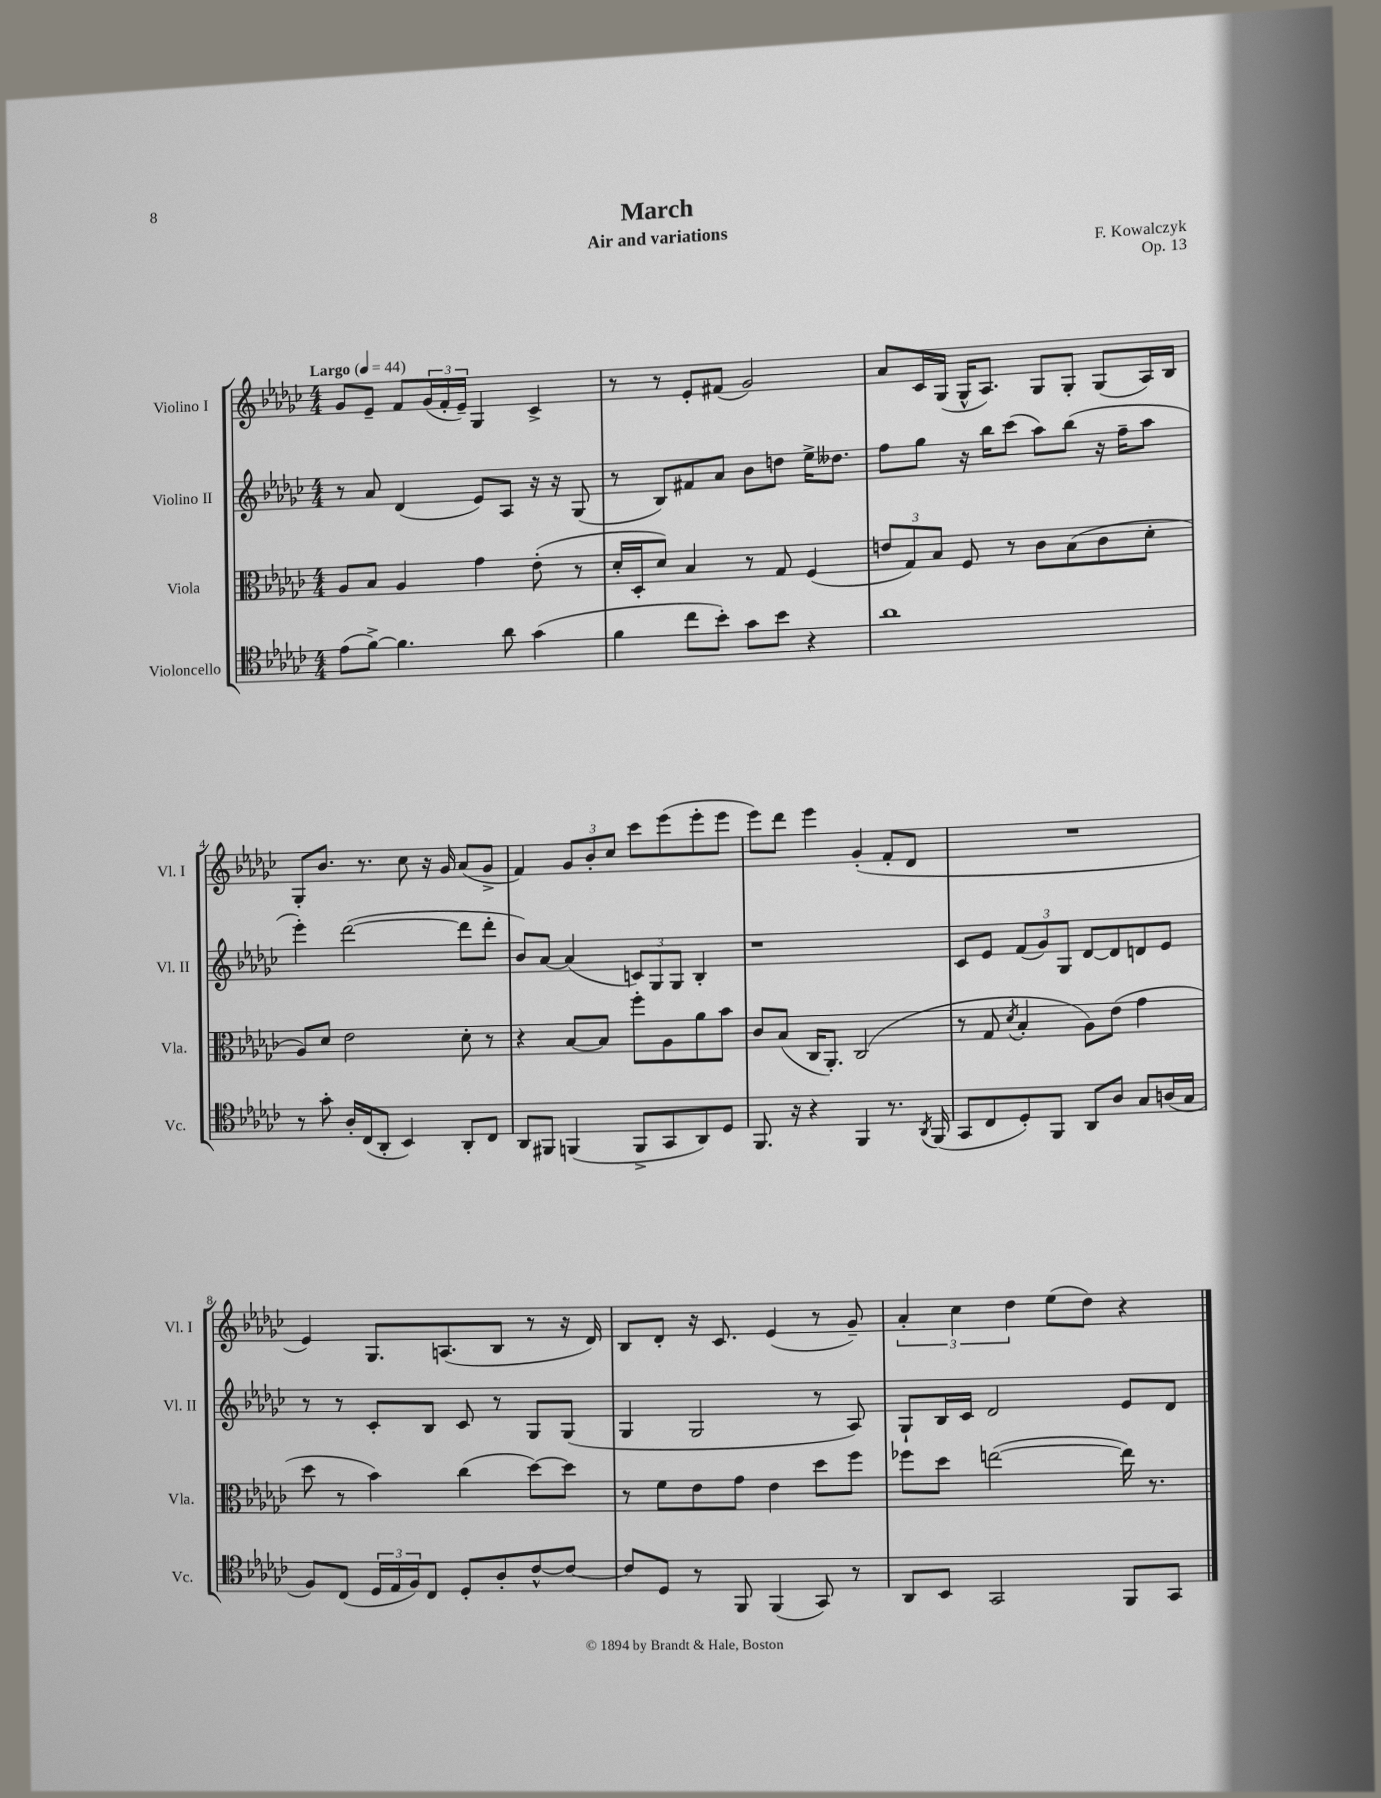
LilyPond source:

\header { title = "March" composer = "F. Kowalczyk" subtitle = "Air and variations" opus = "Op. 13" }
<<
\new StaffGroup <<
\new Staff = "s0" \with { instrumentName = "Violino I" shortInstrumentName = "Vl. I" } {
    \clef treble \key ges \major \numericTimeSignature \time 4/4 \tempo "Largo" 4 = 44
    ges'8 ees'8-- f'8 \tuplet 3/2 { ges'16( f'16-. ees'16--) } ges4 ces'4-> |
    r8 r8 ees'8-. fis'8( ges'2) |
    aes'8 ces'16 ges16( ges16-^ aes8.) ges8 ges8-. ges8( aes16) bes16 |
    ges8-. bes'8. r8. ces''8 r16 ges'16 aes'8( ges'8-> |
    f'4) \tuplet 3/2 { ges'8 bes'8-. ces''8 } ces'''8 ees'''8( ees'''8-. ees'''8 |
    ees'''8) des'''8 ees'''4 ges'4-.( f'8-. des'8 |
    R1 |
    ees'4) ges8. a8.( bes8 r8 r16 des'16) |
    bes8 des'8-. r16 ces'8. ees'4( r8 ges'8--) |
    \tuplet 3/2 { aes'4-. ces''4 des''4 } ees''8( des''8) r4 \bar "|." |
}
\new Staff = "s1" \with { instrumentName = "Violino II" shortInstrumentName = "Vl. II" } {
    \clef treble \key ges \major \numericTimeSignature \time 4/4
    r8 aes'8 des'4( ees'8) aes8 r16 r16 ges8( |
    r8 bes8) fis'8 aes'8 bes'8 d''8 ees''16-> deses''8. |
    f''8 ges''8 r16 bes''16 ces'''8( aes''8) bes''8( r16 f''16-- aes''8 |
    ees'''4-.) des'''2~( des'''8 des'''8-. |
    bes'8) aes'8~ aes'4( \tuplet 3/2 { c'8) ges8 ges8 } bes4-. |
    r1 |
    ces'8 ees'8 \tuplet 3/2 { f'8( ges'8) ges8 } des'8~ des'8 d'8 ees'8 |
    r8 r8 ces'8-. bes8 ces'8 r8 ges8 ges8( |
    ges4 ges2 r8 aes8) |
    ges8-! bes16 ces'16 des'2 ees'8 des'8 \bar "|." |
}
\new Staff = "s2" \with { instrumentName = "Viola" shortInstrumentName = "Vla." } {
    \clef alto \key ges \major \numericTimeSignature \time 4/4
    aes8 bes8 aes4 ges'4 ees'8-.( r8 |
    des'16-. des16-. des'8) bes4 r8 ges8 f4( |
    \tuplet 3/2 { e'8 ges8) bes8 } f8 r8 ces'8 bes8( ces'8 des'8-. |
    aes8) des'8 ees'2 des'8-. r8 |
    r4 bes8~ bes8 f''8-. aes8 aes'8 bes'8 |
    ces'8 bes8( ces16 aes,8.-.) ces2( |
    r8 ges8 \acciaccatura { des'8 } bes4-. aes8) ees'8( ges'4 |
    des''8 r8 bes'4) ces''4( des''8~) des''8 |
    r8 f'8 ees'8 ges'8 ees'4 des''8 f''8 |
    fes''8 des''8 e''2~( e''16) r8. \bar "|." |
}
\new Staff = "s3" \with { instrumentName = "Violoncello" shortInstrumentName = "Vc." } {
    \clef tenor \key ges \major \numericTimeSignature \time 4/4
    ees'8( f'8~->) f'4. aes'8 ges'4( |
    f'4 ces''8 bes'8-.) ges'8 bes'8 r4 |
    aes'1 |
    r8 ges'8-. aes16-. ces16( aes,8-. bes,4) aes,8-. ces8 |
    aes,8 fis,8 f,4( f,8-> ges,8 aes,8) des8 |
    f,8. r16 r4 f,4 r8. \acciaccatura { aes,8 } f,16( |
    ges,8 ces8 des8-.) f,8 aes,8 aes8 ges8 a16( ges16 |
    f8) ces8( \tuplet 3/2 { des16 ees16 f16) } ces8 des8-. aes8-. ces'8~-^ ces'8~ |
    ces'8 des8 r8 f,8 f,4( ges,8) r8 |
    aes,8 bes,8 ges,2 f,8 ges,8 \bar "|." |
}
>>
>>
